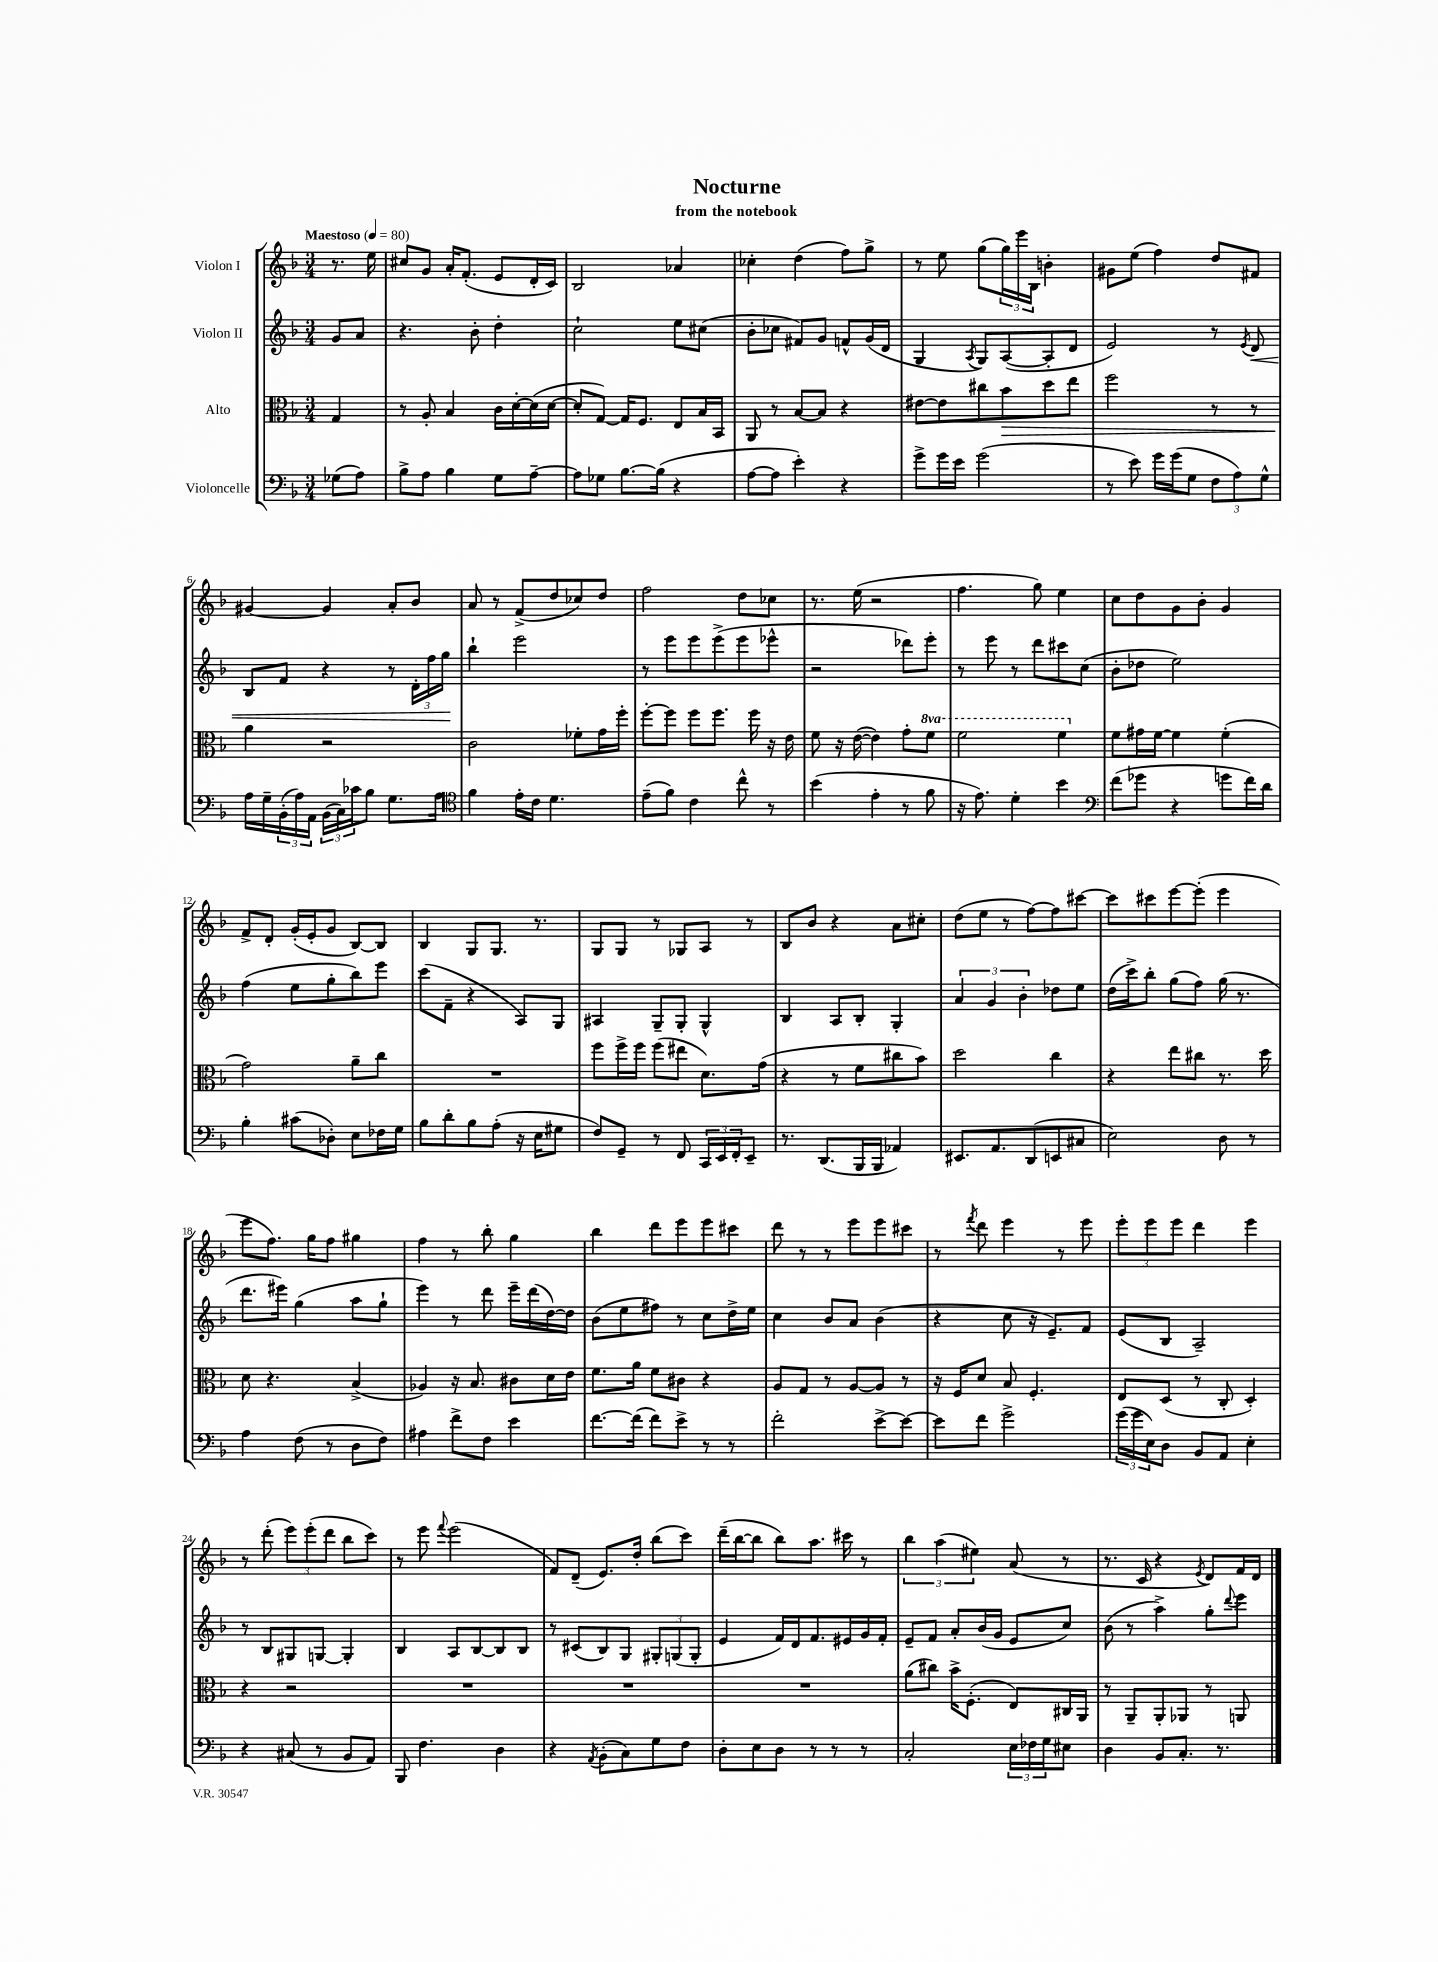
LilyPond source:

\header { title = "Nocturne" subtitle = "from the notebook" }
<<
\new StaffGroup <<
\new Staff = "s0" \with { instrumentName = "Violon I" } {
    \clef treble \key f \major \numericTimeSignature \time 3/4 \partial 4 \tempo "Maestoso" 4 = 80
    r8. e''16 |
    cis''8 g'8 a'16-. f'8.-.( e'8 d'16-. c'16) |
    bes2 aes'4 |
    ces''4-. d''4( f''8) g''8-> |
    r8 e''8 g''8( \tuplet 3/2 { g''16) e'''16 bes16 } b'4-. |
    gis'8 e''8( f''4) d''8 fis'8 |
    gis'4~ gis'4 a'8-. bes'8 |
    a'8 r8 f'8->( d''8 ces''8) d''8 |
    f''2 d''8 ces''8 |
    r8. e''16( r2 |
    f''4. g''8) e''4 |
    c''8 d''8 g'8 bes'8-. g'4 |
    f'8-> d'8-. g'16-.( e'16-. g'8 bes8~) bes8 |
    bes4 g8 g8. r8. |
    g8 g8 r8 ges8 a8 r8 |
    bes8 bes'8 r4 a'8 cis''8-. |
    d''8( e''8 r8 f''8~) f''8 cis'''8~ |
    cis'''8 cis'''8 e'''8~ e'''8-.( e'''4 |
    e'''8 f''8.) g''16 f''8 gis''4 |
    f''4 r8 bes''8-. g''4 |
    bes''4 d'''8 e'''8 e'''8 cis'''8 |
    d'''8 r8 r8 e'''8 e'''8 cis'''8 |
    r8 \acciaccatura { f'''8 } d'''8 e'''4 r8 e'''8 |
    \tuplet 3/2 { e'''8-. e'''8 e'''8 } d'''4 e'''4 |
    r8 d'''8-.( \tuplet 3/2 { e'''8) e'''8-.( d'''8 } bes''8 c'''8) |
    r8 e'''8 \appoggiatura { f'''8 } e'''2( |
    f'8) d'8--( e'8.) d''16-. bes''8( c'''8) |
    d'''16--( bes''16~ bes''8 bes''8) a''8. cis'''16 r8 |
    \tuplet 3/2 { bes''4 a''4( eis''4) } a'8( r8 |
    r8. c'16 r4 \acciaccatura { e'8 } d'8) f'16 d'16 \bar "|." |
}
\new Staff = "s1" \with { instrumentName = "Violon II" } {
    \clef treble \key f \major \numericTimeSignature \time 3/4 \partial 4
    g'8 a'8 |
    r4. bes'8-. d''4-. |
    c''2-! e''8 cis''8( |
    bes'8-. ces''8 fis'8) g'8 f'8-^ g'16( d'16 |
    g4 \acciaccatura { a8 } g8) a8~( a8-. d'8 |
    e'2) r8 \acciaccatura { e'8 } d'8\< |
    bes8 f'8 r4 r8 \tuplet 3/2 { d'16-. f''16 g''16\! } |
    bes''4-! e'''2 |
    r8 e'''8 e'''8 e'''8->( e'''8 ees'''8-^ |
    r2 des'''8) e'''8-. |
    r8 e'''8 r8 d'''8 cis'''8 c''8( |
    bes'8-. des''8 e''2) |
    f''4( e''8 g''8-. bes''8) e'''8 |
    c'''8( f'8-- r4 a8) g8 |
    ais4 g8-- g8-. g4-^ |
    bes4 a8 bes8-. g4-. |
    \tuplet 3/2 { a'4 g'4 bes'4-. } des''8 e''8 |
    d''16( c'''16->) bes''8-. g''8( f''8) g''16( r8. |
    d'''8. eis'''16) g''4( a''8 g''8-! |
    e'''4) r8 d'''8 e'''16-- d'''16( d''16~) d''16 |
    bes'8( e''8 fis''8) r8 c''8 d''16-> e''16 |
    c''4 bes'8 a'8 bes'4( |
    r4 c''8 r16 e'8.--) f'8 |
    e'8( bes8 a2--) |
    r8 bes8 gis8 g8~ g4-. |
    bes4 a8 bes8~ bes8 bes8 |
    r8 cis'8( bes8) g8 \tuplet 3/2 { gis8-. g8( g8-. } |
    e'4 f'16) d'16 f'8. eis'16 g'16 f'16-. |
    e'8-- f'8 a'8-. bes'16( g'16 e'8 c''8) |
    bes'8( r8 a''4->) g''8-. \appoggiatura { d'''8 } e'''8 \bar "|." |
}
\new Staff = "s2" \with { instrumentName = "Alto" } {
    \clef alto \key f \major \numericTimeSignature \time 3/4 \set Staff.ottavationMarkups = #ottavation-simple-ordinals \partial 4
    g4 |
    r8 a8-. bes4 c'16 d'16~-. d'16( d'16~ |
    d'8-. g8~) g16 f8. e8 bes16 bes,16 |
    a,8 r8 bes8~ bes8 r4 |
    eis'8~ eis'8 cis''8 bes'8\> d''8 e''8 |
    f''2 r8 r8 |
    a'4\! r2 |
    c'2 fes'8-. g'16 f''16-. |
    f''8~-. f''8 f''8 f''8. f''16 r16 e'16 |
    f'8 r16 e'16~( e'4) g'8-. \ottava #1 f''8 |
    f''2 f''4 \ottava #0 |
    f'8 gis'16 f'16~ f'4 f'4-.( |
    g'2) a'8-- c''8 |
    R2. |
    f''8 f''16-> f''16 f''8( eis''8 d'8.) g'16( |
    r4 r8 f'8 cis''8 bes'8) |
    d''2 c''4 |
    r4 e''8 cis''8 r8. d''16 |
    d'8 r4. bes4->( |
    aes4) r16 bes8. cis'8 d'16 e'16 |
    f'8. a'16 f'8 cis'8 r4 |
    a8 g8 r8 a8~ a8 r8 |
    r16 f16 d'8 bes8 f4.-. |
    e8 d8( r8 c8-. d4-.) |
    r4 r2 |
    R2. |
    R2. |
    R2. |
    a'8( cis''8) bes'16-> f8.-.( e8) cis16 a,16 |
    r8 a,8-- a,8-. aes,8 r8 a,8 \bar "|." |
}
\new Staff = "s3" \with { instrumentName = "Violoncelle" } {
    \clef bass \key f \major \numericTimeSignature \time 3/4 \partial 4
    ges8( a8) |
    bes8-> a8 bes4 g8 a8~-- |
    a8 ges8 bes8.~ bes16( r4 |
    a8~ a8 e'4-.) r4 |
    g'8-> g'16 e'16 g'2( |
    r8 e'8) g'16 g'16( g8 \tuplet 3/2 { f8 a8) g8-^ } |
    a16 g16-- \tuplet 3/2 { bes,16-.( a16) a,16 } \tuplet 3/2 { bes,16( c16) ces'16 } bes8 g8. a16 |
    \clef tenor f'4 e'16-. c'16 d'4. |
    e'8--( f'8) c'4 c''8-^ r8 |
    bes'4( e'4-. r8 f'8 |
    r16 e'8.) d'4-. bes'4 |
    \clef bass f'8( ges'8 r4 g'8 f'16) d'16 |
    bes4-. cis'8( des8-.) e8 fes16 g16 |
    bes8 d'8-. bes8 a8-.( r16 e16 gis8 |
    f8) g,8-- r8 f,8 \tuplet 3/2 { c,16 e,16 f,16-. } e,8-- |
    r8. d,8.( bes,,16 bes,,16 aes,4) |
    eis,8. a,8. d,8( e,8 cis8 |
    e2) d8 r8 |
    a4 f8( r8 d8 f8) |
    ais4 f'8-> f8 e'4 |
    f'8.~ f'16( f'8) e'8-> r8 r8 |
    f'2-. e'8~-> e'8~ |
    e'8 f'8 g'2-> |
    \tuplet 3/2 { g'16( g'16 e16) } d8 bes,8 a,8 e4-. |
    r4 cis8( r8 bes,8 a,8) |
    bes,,8 f4. d4 |
    r4 \acciaccatura { a,8 } bes,8-.( c8) g8 f8 |
    d8-. e8 d8 r8 r8 r8 |
    c2-. \tuplet 3/2 { e16 fes16 g16 } eis8 |
    d4 bes,8 c8.-. r8. \bar "|." |
}
>>
>>
